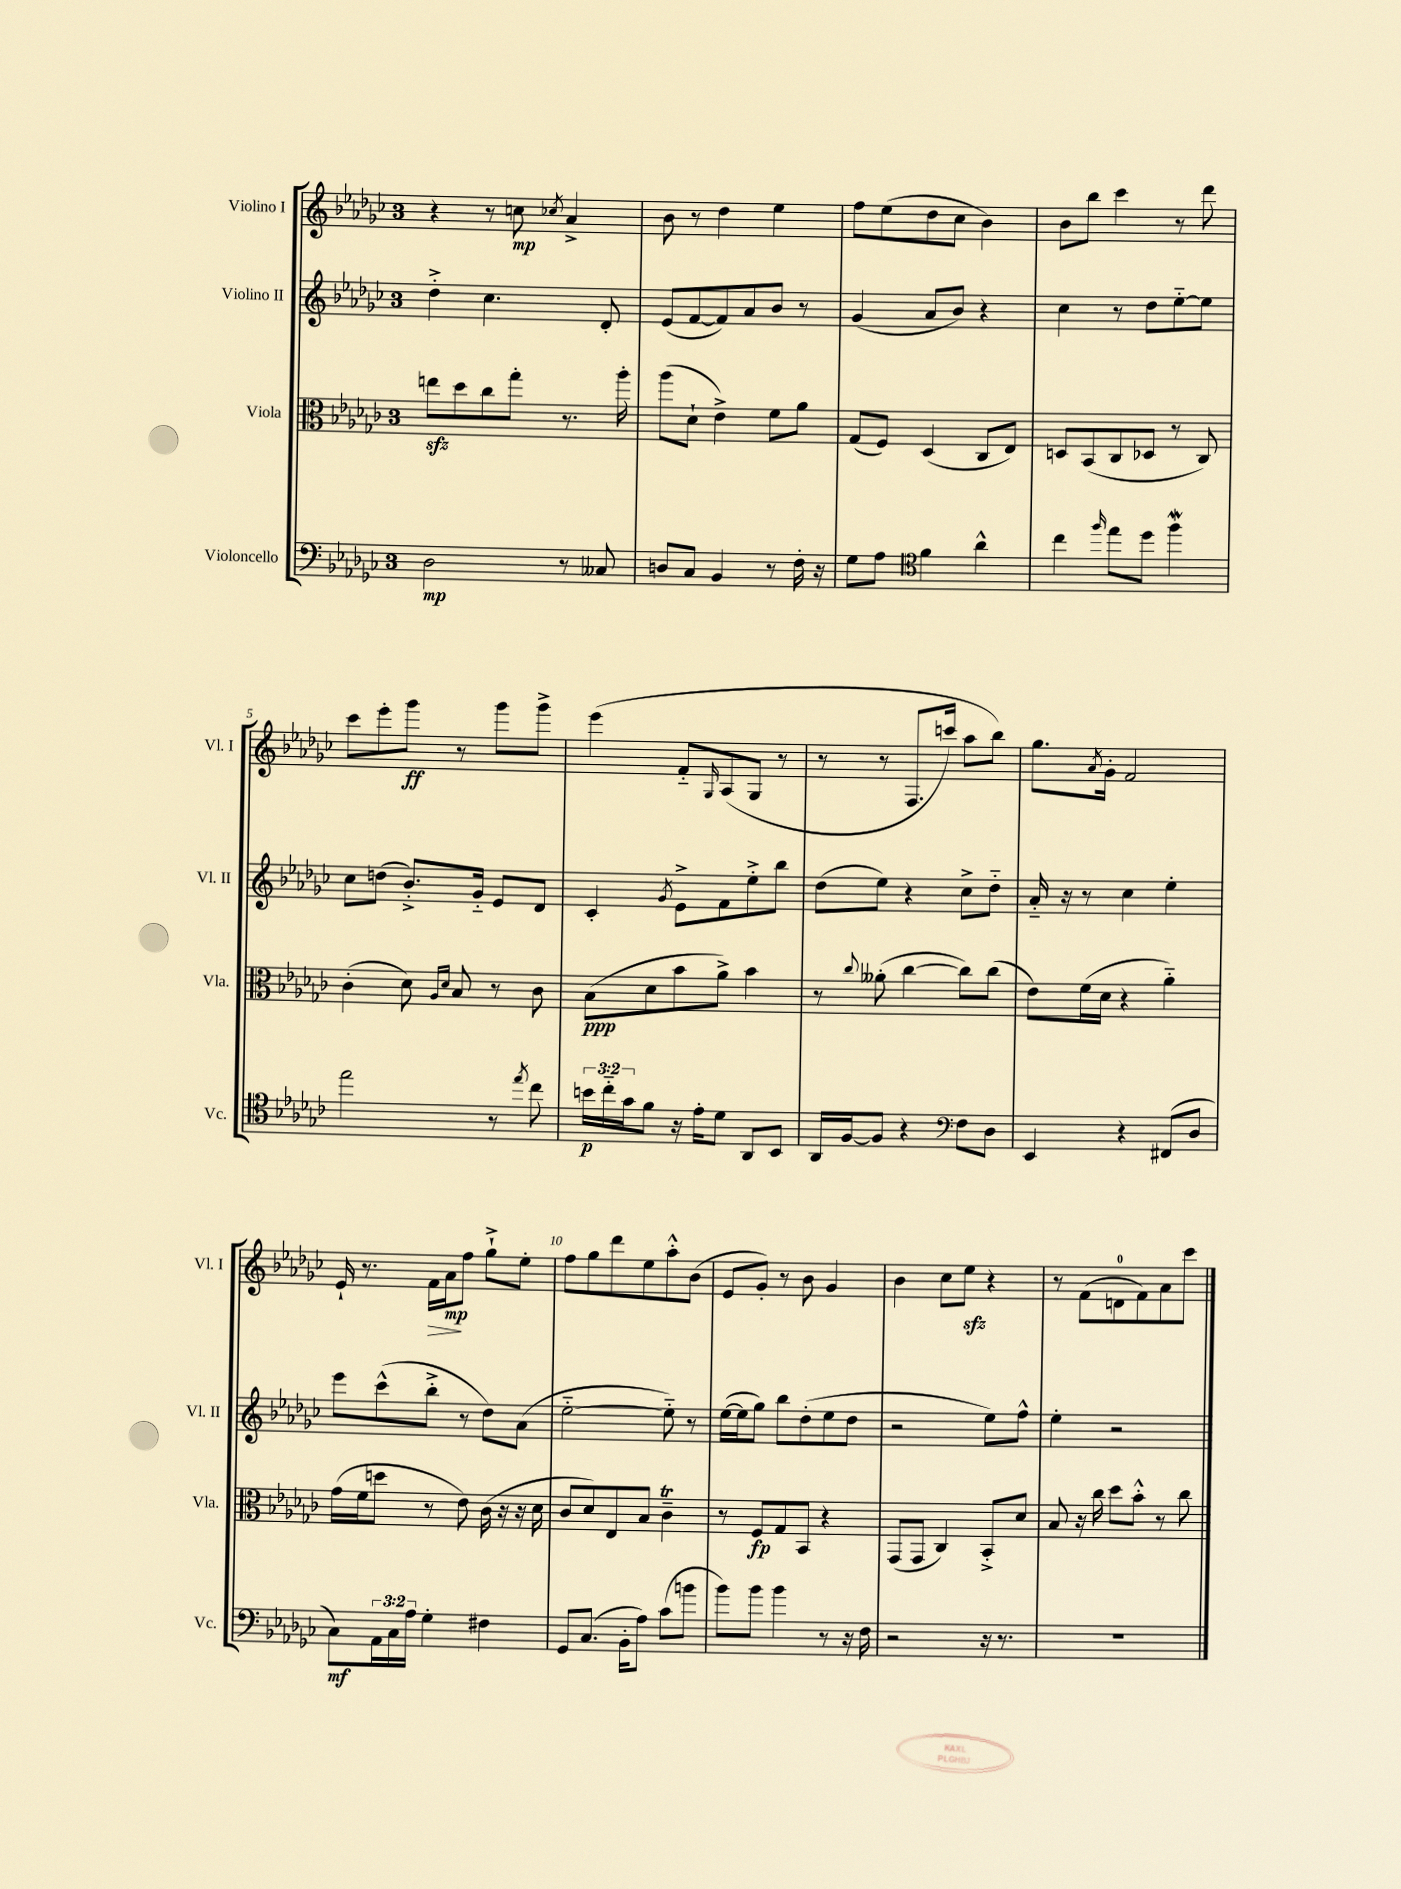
<<
\new StaffGroup <<
\new Staff = "s0" \with { instrumentName = "Violino I" shortInstrumentName = "Vl. I" } {
    \clef treble \key ges \major \once \override Staff.TimeSignature.style = #'single-digit \time 3/4
    r4 r8 c''8\mp \acciaccatura { ces''8 } aes'4-> |
    bes'8 r8 des''4 ees''4 |
    f''8 ees''8( des''8 ces''8 bes'4) |
    bes'8 bes''8 ces'''4 r8 des'''8 |
    ces'''8 ees'''8-. ges'''8\ff r8 ges'''8 ges'''8-> |
    ees'''4\( f'8-_ \grace { ges16 } aes8( ges8 r8 |
    r8 r8 f8. c'''16) aes''8 bes''8\) |
    ges''8. \acciaccatura { aes'8 } ges'16-. f'2 |
    ees'16-! r8. f'16\> aes'16\mp\! f''8 ges''8-!-> ees''8-. |
    f''8 ges''8 des'''8 ees''8 aes''8-.-^ bes'8( |
    ees'8 ges'8-.) r8 bes'8 ges'4 |
    bes'4 ces''8 ees''8\sfz r4 |
    r8 f'8( d'8-0 f'8) aes'8 ces'''8 \bar "|." |
}
\new Staff = "s1" \with { instrumentName = "Violino II" shortInstrumentName = "Vl. II" } {
    \clef treble \key ges \major \once \override Staff.TimeSignature.style = #'single-digit \time 3/4
    des''4-.-> ces''4. des'8-. |
    ees'8( f'8~ f'8) aes'8 bes'8 r8 |
    ges'4( aes'8 bes'8) r4 |
    ces''4 r8 des''8 ees''8~-_ ees''8 |
    ces''8 d''8( bes'8.-.->) ges'16-_ ees'8 des'8 |
    ces'4-. \acciaccatura { ges'8 } ees'8-> f'8 ees''8-.-> bes''8 |
    des''8( ees''8) r4 ces''8-> des''8-_ |
    aes'16-_ r16 r8 ces''4 ees''4-. |
    ees'''8 ces'''8-^( bes''8-.-> r8 des''8) aes'8( |
    ees''2~-_ ees''8-_) r8 |
    ees''16~( ees''16 ges''8) bes''8 des''8-.( ees''8 des''8 |
    r2 ees''8) f''8-^ |
    ees''4-. r2 \bar "|." |
}
\new Staff = "s2" \with { instrumentName = "Viola" shortInstrumentName = "Vla." } {
    \clef alto \key ges \major \once \override Staff.TimeSignature.style = #'single-digit \time 3/4
    e''8\sfz des''8 ces''8 ges''8-. r8. aes''16-. |
    aes''8( des'8-! ees'4->) f'8 aes'8 |
    ges8( f8) des4( ces8 ees8) |
    d8 bes,8( ces8 des8 r8 ces8) |
    ces'4-.( des'8) \grace { aes16 des'16 } bes8 r8 ces'8 |
    bes8\ppp( des'8 bes'8 aes'8->) bes'4 |
    r8 \appoggiatura { ces''8 } aeses'8-.( ces''4~ ces''8) ces''8( |
    ees'8) f'16( des'16 r4 aes'4-_) |
    ges'16( f'16 d''8 r8 ees'8) ces'16( r16 r16 des'16 |
    ces'8 des'8) ees8 bes8 ces'4--\trill |
    r8 f8\fp ges8 bes,8 r4 |
    ges,8( ges,8 ces4) bes,8-.-> des'8 |
    bes8 r16 ces''16 des''8 bes'8-.-^ r8 ces''8 \bar "|." |
}
\new Staff = "s3" \with { instrumentName = "Violoncello" shortInstrumentName = "Vc." } {
    \clef bass \key ges \major \once \override Staff.TimeSignature.style = #'single-digit \time 3/4 \override Staff.TupletNumber.text = #tuplet-number::calc-fraction-text
    des2\mp r8 ceses8 |
    d8 ces8 bes,4 r8 f16-. r16 |
    ges8 aes8 \clef tenor f'4 aes'4-^ |
    ces''4 \grace { f''16 } ees''8 des''8 f''4\mordent |
    ees''2 r8 \acciaccatura { ees''8 } ces''8 |
    \tuplet 3/2 { b'16\p ces''16-_ ges'16 } f'8 r16 ees'16-. des'8 aes,8 bes,8 |
    aes,16 f16~ f8 r4 \clef bass f8 des8 |
    ees,4 r4 fis,8( des8 |
    ces8\mf) \tuplet 3/2 { aes,16 ces16 aes16 } ges4-. fis4 |
    ges,8 ces8.( bes,16-. aes8) ces'8( b'8 |
    bes'8) bes'8 bes'4 r8 r16 f16 |
    r2 r16 r8. |
    R2. \bar "|." |
}
>>
>>
\layout { \context { \Score \override BarNumber.break-visibility = ##(#f #t #t) barNumberVisibility = #(every-nth-bar-number-visible 5) } }
